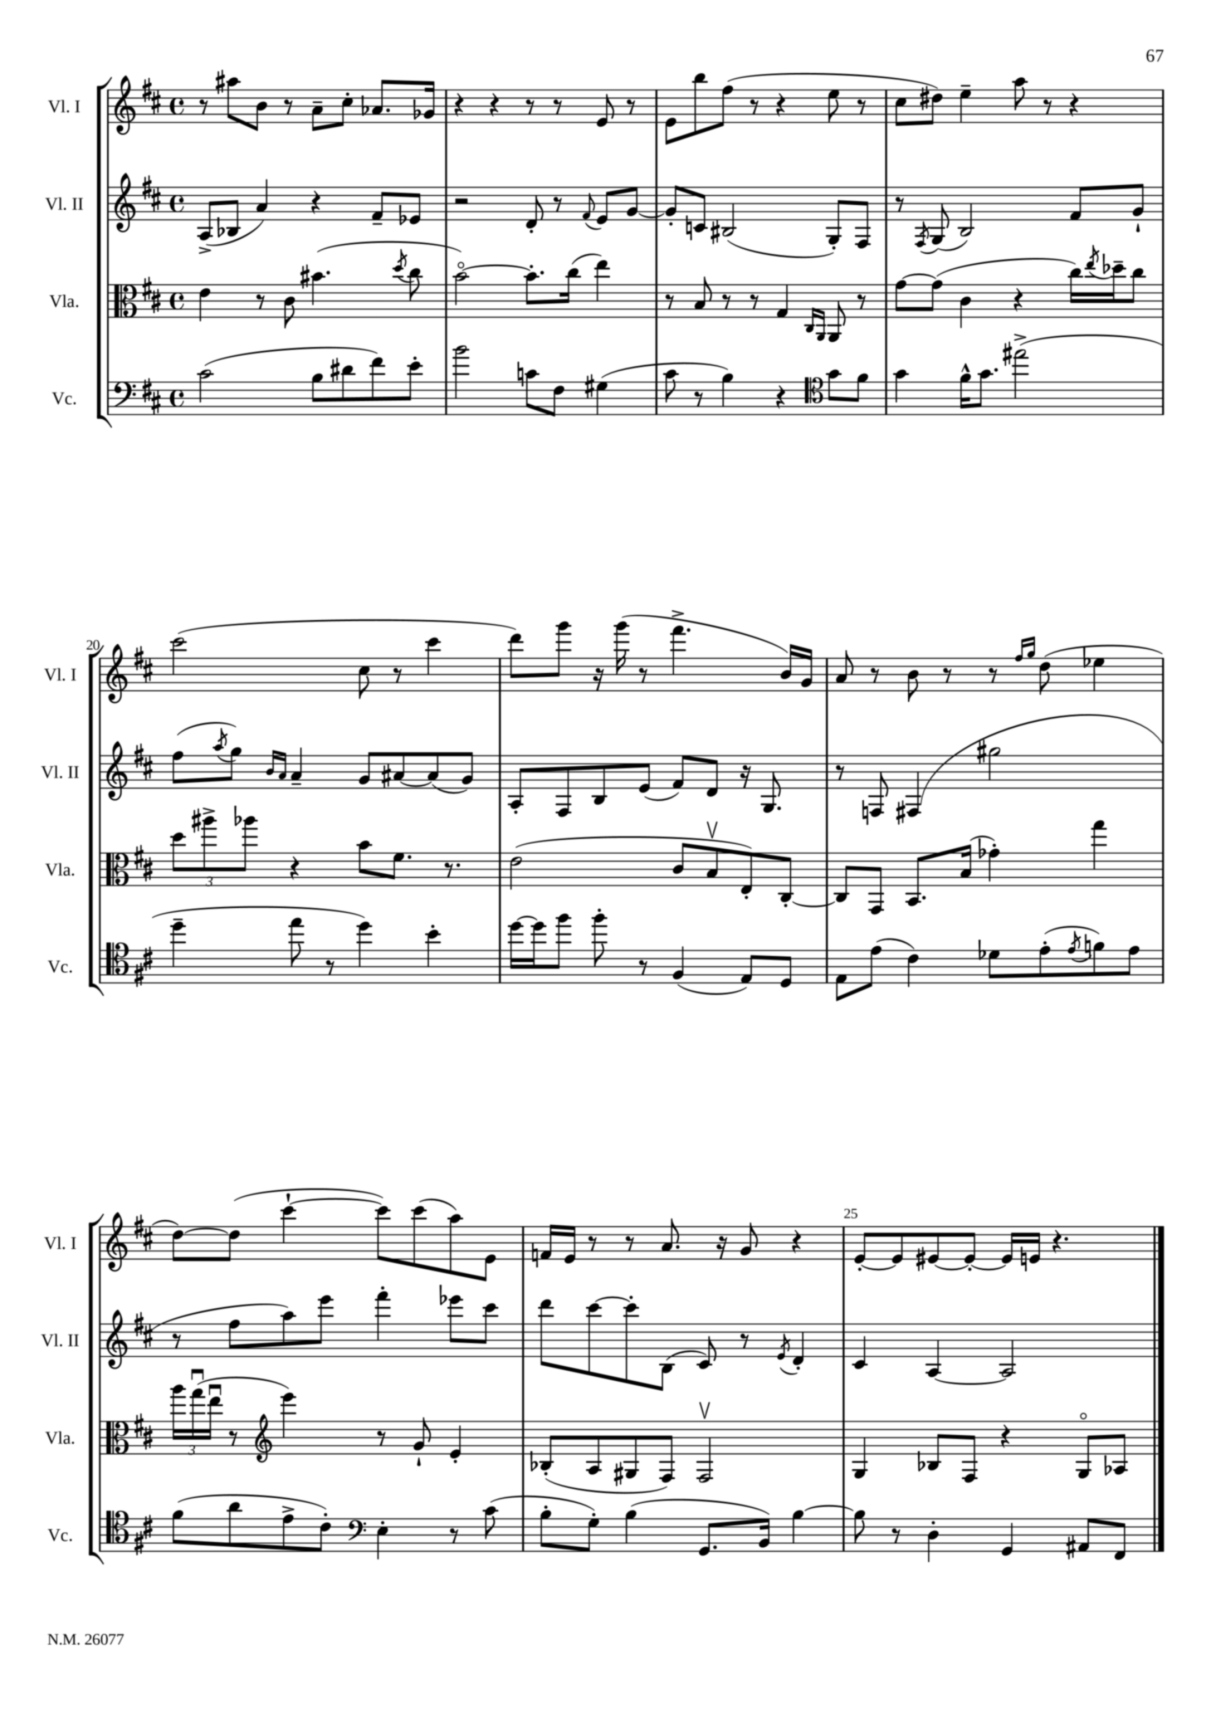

**kern	**kern	**kern	**kern
*staff4	*staff3	*staff2	*staff1
*clefF4	*clefC3	*clefG2	*clefG2
*k[f#c#]	*k[f#c#]	*k[f#c#]	*k[f#c#]
*M4/4	*M4/4	*M4/4	*M4/4
*met(c)	*met(c)	*met(c)	*met(c)
(2c#\	4e\	(8A^/L	8r
.	.	8B-/J	8aa#\L
.	8r	4a/)	8b\J
.	8c#\	.	8r
8B\L	(4.b#\	4r	8a~\L
8d#\	.	.	8cc#'\J
8f#\)	.	8f#~/L	8.a-/L
.	8qdd/	.	.
8e'\J	8cc#\	8e-/J	.
.	.	.	16g-/Jk
=	=	=	=
2b\	[2bo\)	2r	4r
.	.	.	4r
8c\L	8.b'\]L	8d'/	8r
8F#\J	.	8r	8r
.	(16cc#\Jk	.	.
.	.	8qqf#/	.
(4G#\	4ee\)	8e/L	8e/
.	.	[8g/J	8r
=	=	=	=
8c#\	8r	8g'/]L	8e\L
8r	8B/	8c/J	8bb\
4B\)	8r	(2B#/	(8ff#\J
.	8r	.	8r
4r	4G/	.	4r
*clefC4	*	*	*
.	16qqC#/LL	.	.
.	16qqAA/JJ	.	.
8g\L	8AA/	8G'/L)	8ee\
8f#\J	8r	8F#/J	8r
=	=	=	=
4g\	[8g\L	8r	8cc#\L
.	.	8qF#/	.
.	(8g\]J	(8G/	8dd#\J)
16f#^^\LK	4c#\	2B/)	4ee~\
8.g\J	.	.	.
(2ee#^\	4r	.	8aa\
.	.	.	8r
.	16cc#\LL)	8f#/L	4r
.	8qee/	.	.
.	16dd-~\J	.	.
.	8cc#\J	8g`/J	.
=	=	=	=
4dd~\	12dd\L	(8ff#\L	(2ccc#\
.	12aa#^\	.	.
.	.	8qaa/	.
.	.	8gg\J)	.
.	12aa-\J	.	.
.	.	16qqb/LL	.
.	.	16qqa/JJ	.
8ee\	4r	4a~/	.
8r	.	.	.
4dd\)	8b\L	8g/L	8cc#\
.	8.f#\J	[8a#/	8r
4b'\	.	(8a#/]	4ccc#\
.	8.r	.	.
.	.	8g/J)	.
=	=	=	=
[16dd\LL	(2e\	8A'/L	8ddd\L)
16dd\]J	.	.	.
8ff#\J	.	8F#/	8ggg\J
8ff#'\	.	8B/	16r
.	.	.	(16ggg\
8r	.	(8e/J	8r
(4F#/	8c#/L	8f#/L)	4.fff#^\
.	8Bv/	8d/J	.
8E/L)	8E'/)	16r	.
.	.	8.G/	.
8D/J	[8C#'/J	.	16b/LL)
.	.	.	16g/JJ
=	=	=	=
8E\L	8C#/]L	8r	8a/
(8e\J	8GG/J	8F/	8r
4c#\)	8.BB/L	(4F#/	8b\
.	.	.	8r
.	(16B/Jk	.	.
8d-\L	4g-'\)	2gg#\	8r
.	.	.	16qqff#/LL
.	.	.	16qqgg/JJ
(8e'\	.	.	(8dd\
8qe/	.	.	.
8f\)	4gg\	.	4ee-\
8e\J	.	.	.
=	=	=	=
(8f#\L	24aa\LL	8r	[8dd\L)
.	(24ggu\	.	.
.	24eeu\JJ	.	.
8a\	8r	8ff#\L	(8dd\]J
*	*clefG2	*	*
8e^\	4eee\)	8aa\)	[4ccc#`\
8c#'\J)	.	8eee\J	.
*clefF4	*	*	*
4E'\	8r	4fff#'\	8ccc#\]L)
.	8g`/	.	(8ccc#\
8r	4e'/	8eee-\L	8aa\)
(8c#\	.	8ccc#\J	8e\J
=	=	=	=
8B'\L	(8B-'/L	8ddd\L	16f/LL
.	.	.	16e/JJ
8G'\J)	8A/	[8ccc#\	8r
(4B\	8G#/	8ccc#'\]	8r
.	8F#/J)	(8B\J	8.a/
8.GG/L	2F#v/	8c#/)	.
.	.	.	16r
.	.	8r	8g/
16BB/Jk)	.	.	.
.	.	8qe/	.
[4B\	.	4d'/	4r
=	=	=	=
8B\]	4G/	4c#/	[8e'/L
8r	.	.	8e/]
4D'\	8B-/L	[4A/	[8e#/
.	8F#/J	.	8e#'/_J
4GG/	4r	2A/]	16e#/]LL
.	.	.	16e/JJ
.	.	.	4.r
8AA#/L	8Go/L	.	.
8FF#/J	8A-/J	.	.
==	==	==	==
*-	*-	*-	*-
